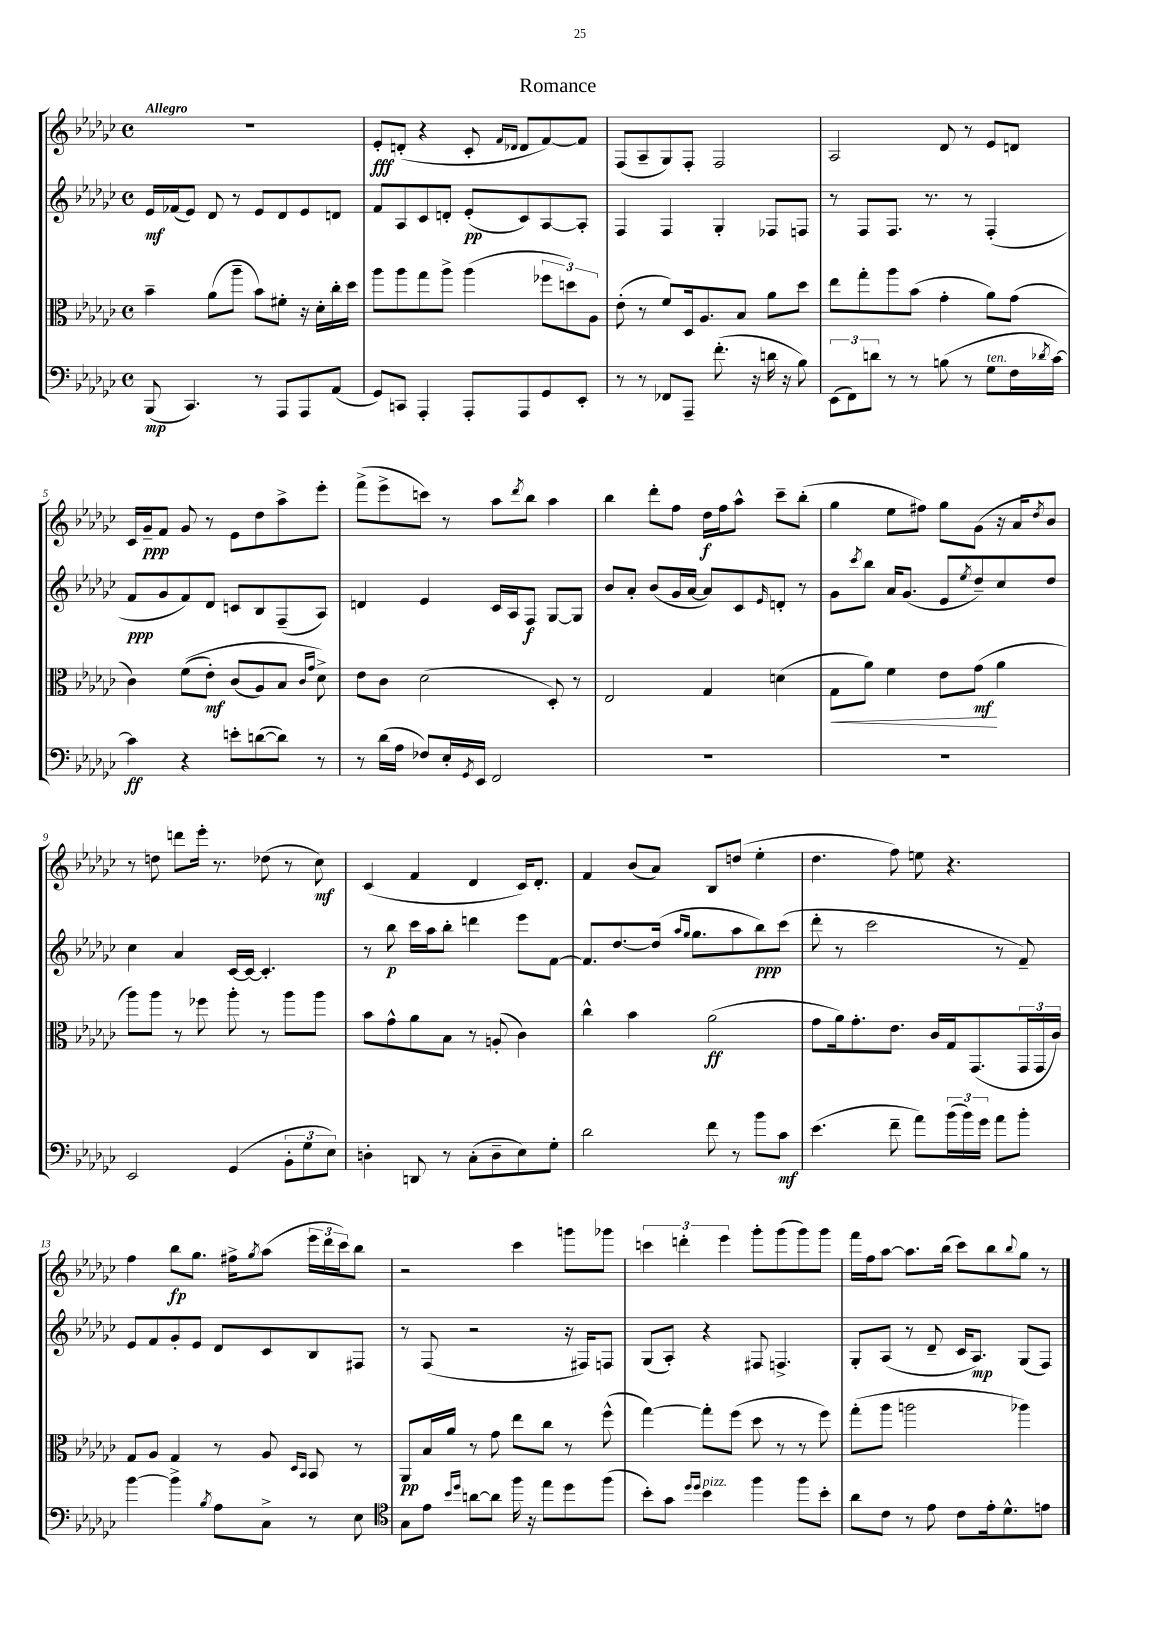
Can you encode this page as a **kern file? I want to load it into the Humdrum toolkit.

**kern	**dynam	**kern	**dynam	**kern	**dynam	**kern	**dynam
*part4	*part4	*part3	*part3	*part2	*part2	*part1	*part1
*staff4	*staff4	*staff3	*staff3	*staff2	*staff2	*staff1	*staff1
*clefF4	*	*clefC3	*	*clefG2	*	*clefG2	*
*k[b-e-a-d-g-c-]	*	*k[b-e-a-d-g-c-]	*	*k[b-e-a-d-g-c-]	*	*k[b-e-a-d-g-c-]	*
*M4/4	*	*M4/4	*	*M4/4	*	*M4/4	*
*met(c)	*	*met(c)	*	*met(c)	*	*met(c)	*
=1	=1	=1	=1	=1	=1	=1	=1
!	!	!	!	!	!	!LO:TX:a:B:t=Allegro	!
(8BBB-/	mp	4b-~\	.	16e-/LL	mf	1r	.
.	.	.	.	(16f-X/J	.	.	.
4.CC-/)	.	.	.	8e-/J)	.	.	.
.	.	(8a-\L	.	8d-/	.	.	.
.	.	8aa-~\J	.	8r	.	.	.
8r	.	8b-\L)	.	8e-/L	.	.	.
8AAA-/L	.	8f#X'\J	.	8d-/	.	.	.
8AAA-/	.	16r	.	8e-/	.	.	.
.	.	16d-'\LL	.	.	.	.	.
(8AA-/J	.	16cc-'\	.	8dn/J	.	.	.
.	.	16dd-\JJ	.	.	.	.	.
=2	=2	=2	=2	=2	=2	=2	=2
8GG-/L)	.	8aa-\L	.	8f/L	.	8e-'/L	fff
8CCn/J	.	8aa-\	.	8A-/	.	(8dn'/J	.
4AAA-'/	.	8gg-\	.	8c-/	.	4r	.
.	.	8aa-^\J	.	8dn'/J	.	.	.
8AAA-'/L	.	(4aa-\	.	(8e-'/L	pp	8c-'/	.
.	.	.	.	.	.	16qqf/LL	.
.	.	.	.	.	.	16qqd-X/JJ	.
8AAA-/	.	.	.	8c-/)	.	8d-/L	.
8GG-/	.	12ff-X\L	.	[8A-/	.	[8f/)	.
.	.	12ddn\)	.	.	.	.	.
8EE-'/J	.	.	.	8A-'/J]	.	8f/J]	.
.	.	12A-\J	.	.	.	.	.
=3	=3	=3	=3	=3	=3	=3	=3
8r	.	(8e-'\	.	4F/	.	(8F/L	.
8r	.	8r	.	.	.	8A-~/	.
8FF-X/L	.	8f/L)	.	4F/	.	8G-/)	.
8AAA-~/J	.	16D-/k	.	.	.	8F'/J	.
.	.	8.A-/	.	.	.	.	.
(8.f'\	.	.	.	4G-'/	.	2F/	.
.	.	8B-/J	.	.	.	.	.
16r	.	.	.	.	.	.	.
16dn\	.	8a-\L	.	8F-X/L	.	.	.
16r	.	.	.	.	.	.	.
8B-\)	.	8dd-\J	.	8Fn/J	.	.	.
=4	=4	=4	=4	=4	=4	=4	=4
(12EE-\L	.	8ee-\L	.	8r	.	2A-/	.
12FF\)	.	.	.	.	.	.	.
.	.	8gg-'\	.	8F/L	.	.	.
12dn\J	.	.	.	.	.	.	.
8r	.	8aa-\	.	8.F/J	.	.	.
8r	.	(8b-\J	.	.	.	.	.
.	.	.	.	8.r	.	.	.
(8Bn\	.	4g-'\	.	.	.	8d-/	.
8r	.	.	.	8r	.	8r	.
!LO:TX:a:i:t=ten.	!	!	!	!	!	!	!
8G-\L	.	8a-\L)	.	(4F'/	.	8e-/L	.
16F\L	.	(8g-\J	.	.	.	8dn/J	.
8qd-X/	.	.	.	.	.	.	.
[16c-\JJ)	.	.	.	.	.	.	.
!!LO:LB:g=z
=5	=5	=5	=5	=5	=5	=5	=5
4c-\]	ff	4c-\)	.	8f/L	ppp	16c-/LL	.
.	.	.	.	.	.	16g-~/J	ppp
.	.	.	.	8g-/	.	8f/J	.
4r	.	((8f\L	.	8f/)	.	8g-/	.
.	.	8e-'\J)	mf	8d-/J	.	8r	.
8en'\L	.	(8c-/L	.	8cn/L	.	8e-\L	.
([8dn\	.	8A-/)	.	8B-/	.	8dd-\	.
8d\J])	.	8B-/J	.	(8F~/	.	8aa-^\	.
.	.	16qqc-/LL	.	.	.	.	.
.	.	16qqg-/JJ	.	.	.	.	.
8r	.	8d-^\)	.	8A-/J)	.	8eee-'\J	.
=6	=6	=6	=6	=6	=6	=6	=6
8r	.	8e-\L	.	4dn/	.	(8fff^\L	.
(16d-\LL	.	8c-\J	.	.	.	8eee-^\	.
16A-\JJ	.	.	.	.	.	.	.
8F-X/L)	.	(2d-\	.	4e-/	.	8cccn\J)	.
16E-'/L	.	.	.	.	.	8r	.
8qGG-/	.	.	.	.	.	.	.
16EE-/JJ	.	.	.	.	.	.	.
2FF/	.	.	.	16c-/LL	.	8aa-\L	.
.	.	.	.	16A-/J	.	.	.
.	.	.	.	.	.	8qddd-/	.
.	.	.	.	8F/J	f	8bb-\J	.
.	.	8D-'/)	.	[8G-/L	.	4aa-\	.
.	.	8r	.	8G-/J]	.	.	.
=7	=7	=7	=7	=7	=7	=7	=7
1r	.	2E-/	.	8b-/L	.	4bb-\	.
.	.	.	.	8a-'/J	.	.	.
.	.	.	.	(8b-/L	.	8ddd-'\L	.
.	.	.	.	16g-/L	.	8ff\J	.
.	.	.	.	[16a-/JJ	.	.	.
.	.	4G-/	.	8a-/L])	.	16dd-\LL	f
.	.	.	.	.	.	16ff\J	.
.	.	.	.	8c-/	.	8aa-^^\J	.
.	.	.	.	16qqe-/	.	.	.
.	.	(4dn\	.	8dn'/J	.	8ccc-~\L	.
.	.	.	.	8r	.	(8bb-'\J	.
=8	=8	=8	=8	=8	=8	=8	=8
!	!	!	!LO:HP:b	!	!	!	!
1r	.	8G-\L	<	8g-\L	.	4gg-\	.
.	.	.	.	8qccc-/	.	.	.
.	.	8a-\J)	.	8bb-\J	.	.	.
.	.	4f\	.	16a-/KL	.	8ee-\L	.
.	.	.	.	(8.g-/J	.	.	.
.	.	.	.	.	.	8ff#X\J)	.
.	.	8e-\L	.	8e-/L	.	8gg-\L	.
.	.	.	.	8qee-/	.	.	.
.	.	(8g-\J	mf	8dd-~/)	.	(8g-\J	.
.	.	4a-\	[	8cc-/	.	16r	.
.	.	.	.	.	.	16a-/KL	.
.	.	.	.	.	.	8qdd-/	.
.	.	.	.	8dd-/J	.	8b-/J)	.
!!LO:LB:g=z
=9	=9	=9	=9	=9	=9	=9	=9
2EE-/	.	8aa-\L)	.	4cc-\	.	8r	.
.	.	8aa-\J	.	.	.	8ddn\	.
.	.	8r	.	4a-/	.	8dddn\L	.
.	.	8ff-X\	.	.	.	16eee-'\Jk	.
.	.	.	.	.	.	8.r	.
(4GG-/	.	8aa-'\	.	[16c-/LL	.	.	.
.	.	.	.	16c-/JJ_	.	.	.
.	.	8r	.	4.c-'/]	.	(8dd-X\	.
12BB-'\L	.	8aa-\L	.	.	.	8r	.
12G-\	.	.	.	.	.	.	.
.	.	8aa-\J	.	.	.	8cc-\)	mf
12E-\J)	.	.	.	.	.	.	.
=10	=10	=10	=10	=10	=10	=10	=10
4Dn'\	.	8b-\L	.	8r	.	(4c-/	.
.	.	8g-^^\	.	8bb-\	p	.	.
8DDn/	.	8a-\	.	16ccc-\LL	.	4f/	.
.	.	.	.	16aa-\J	.	.	.
8r	.	8B-\J	.	8bb-'\J	.	.	.
(8C-'\L	.	8r	.	4dddn\	.	4d-/	.
8D~\	.	(8An'/	.	.	.	.	.
8E-\)	.	4c-\)	.	8eee-\L	.	16c-/KL)	.
.	.	.	.	.	.	8.d-'/J	.
8G-'\J	.	.	.	[8f\J	.	.	.
=11	=11	=11	=11	=11	=11	=11	=11
2d-\	.	4cc-^^\	.	8.f/L]	.	4f/	.
.	.	.	.	[8.dd-/	.	.	.
.	.	4b-\	.	.	.	(8b-/L	.
.	.	.	.	(16dd-/Jk]	.	8a-/J)	.
.	.	.	.	16qqaa-/LL	.	.	.
.	.	.	.	16qqgg-/JJ	.	.	.
.	.	.	.	8.gg-\L	.	.	.
8f\	.	(2a-\	ff	.	.	8B-/L	.
8r	.	.	.	8aa-\	.	(8ddn/J	.
8b-\L	.	.	.	8bb-\)	ppp	4ee-'\	.
8c-\J	mf	.	.	(8ccc-\J	.	.	.
=12	=12	=12	=12	=12	=12	=12	=12
(4.e-\	.	8g-\L	.	8ddd-'\	.	4.dd-\	.
.	.	16a-\k)	.	8r	.	.	.
.	.	8.g-'\	.	.	.	.	.
.	.	.	.	2ccc-\	.	.	.
8f~\	.	8.e-\J	.	.	.	8ff\)	.
8a-\L)	.	.	.	.	.	8een\	.
.	.	16c-/LL	.	.	.	.	.
(24b-\L	.	16G-/J	.	.	.	4.r	.
24b-\)	.	.	.	.	.	.	.
.	.	(8.GG-/	.	.	.	.	.
24g-\JJ	.	.	.	.	.	.	.
8a-\L	.	.	.	8r	.	.	.
8b-'\J	.	24GG-/L	.	8f~/)	.	.	.
.	.	24GG-/	.	.	.	.	.
.	.	24c-/JJ)	.	.	.	.	.
!!LO:LB:g=z
=13	=13	=13	=13	=13	=13	=13	=13
[4b-\	.	8G-/L	.	8e-/L	.	4ff\	.
.	.	8A-/J	.	8f/	.	.	.
4b-^\]	.	4G-/	.	8g-'/	.	8bb-\L	fp
.	.	.	.	8e-/J	.	8.gg-\J	.
8qB-/	.	.	.	.	.	.	.
8A-\L	.	8r	.	8d-/L	.	.	.
.	.	.	.	.	.	16ff#X^\KL	.
.	.	.	.	.	.	8qgg-/	.
8C-^\J	.	8A-/	.	8c-/	.	(8aa-\J	.
.	.	16qqD-/LL	.	.	.	.	.
.	.	16qqBB-/JJ	.	.	.	.	.
8r	.	8BB-/	.	8B-/	.	24eee-\LL	.
.	.	.	.	.	.	24ddd-\	.
.	.	.	.	.	.	24ccc-\J)	.
8E-\	.	8r	.	8F#X/J	.	8bb-\J	.
=14	=14	=14	=14	=14	=14	=14	=14
*clefC4	*	*	*	*	*	*	*
8G-\L	.	8AA-/L	pp	8r	.	2r	.
8e-\J	.	16B-/L	.	(8F/	.	.	.
.	.	16a-/JJ	.	.	.	.	.
16qqb-/LL	.	.	.	.	.	.	.
16qqdd-/JJ	.	.	.	.	.	.	.
[8an\L	.	8r	.	2r	.	.	.
8a\J]	.	8g-\	.	.	.	.	.
16ff\	.	8ee-\L	.	.	.	4ccc-\	.
16r	.	.	.	.	.	.	.
8ee-\L	.	8cc-\J	.	.	.	.	.
8dd-\	.	8r	.	16r	.	8gggn\L	.
.	.	.	.	16F#X/KL)	.	.	.
(8ff\J	.	(8ff^^\	.	8Fn/J	.	8ggg-X\J	.
=15	=15	=15	=15	=15	=15	=15	=15
8b-'\L)	.	[4gg-\)	.	(8G-/L	.	6cccn\	.
8g-\J	.	.	.	8A-'/J)	.	.	.
.	.	.	.	.	.	6dddn'\	.
16qqdd-/LL	.	.	.	.	.	.	.
16qqdd-/JJ	.	.	.	.	.	.	.
!LO:TX:a:i:t=pizz.	!	!	!	!	!	!	!
4b-\	.	8gg-'\L]	.	4r	.	.	.
.	.	.	.	.	.	6eee-\	.
.	.	(8ff\J	.	.	.	.	.
4ff\	.	8dd-\	.	8F#X/	.	8ggg-'\L	.
.	.	8r	.	4.Fn^/	.	(8ggg-\	.
8ff\L	.	8r	.	.	.	8ggg-\)	.
8b-'\J	.	8ff\)	.	.	.	8ggg-\J	.
=16	=16	=16	=16	=16	=16	=16	=16
8a-\L	.	(8gg-'\L	.	8G-'/L	.	16fff\LL	.
.	.	.	.	.	.	16ff\J	.
8c-\J	.	8aa-\J	.	(8A-/J	.	[8aa-\J	.
8r	.	2aan\	.	8r	.	8.aa-\L]	.
8e-\	.	.	.	8d-~/	.	.	.
.	.	.	.	.	.	(16bb-\Jk	.
8c-\L	.	.	.	16c-/KL	.	8ccc-\L)	.
.	.	.	.	8.A-/J)	mp	.	.
16e-'\k	.	.	.	.	.	8bb-\	.
8.d-^^\	.	.	.	.	.	.	.
.	.	.	.	.	.	8qqbb-/	.
.	.	4aa-X\)	.	(8G-/L	.	8gg-\J	.
8en\J	.	.	.	8F/J)	.	8r	.
==	==	==	==	==	==	==	==
*-	*-	*-	*-	*-	*-	*-	*-
